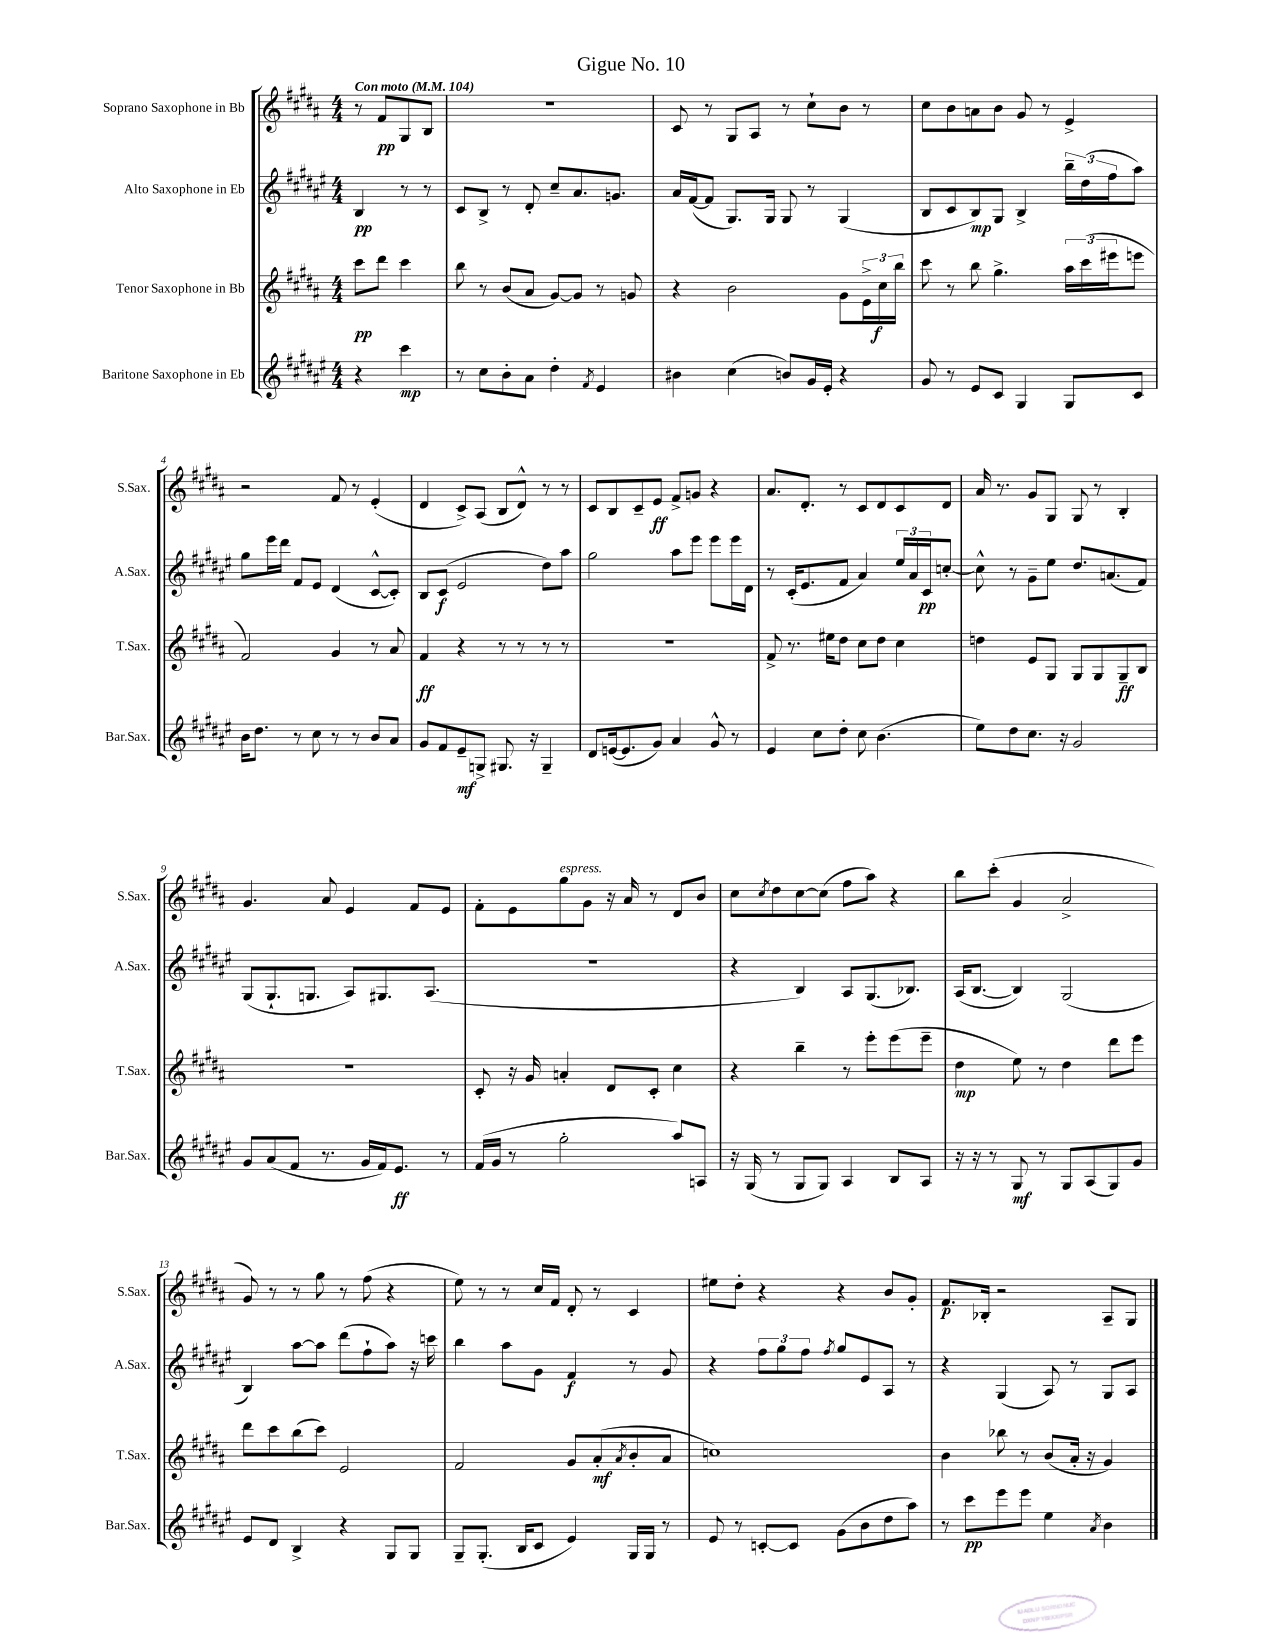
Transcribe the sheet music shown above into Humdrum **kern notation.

**kern	**dynam	**kern	**dynam	**kern	**dynam	**kern	**dynam
*part4	*part4	*part3	*part3	*part2	*part2	*part1	*part1
*staff4	*staff4	*staff3	*staff3	*staff2	*staff2	*staff1	*staff1
*I"Baritone Saxophone in Eb	*	*I"Tenor Saxophone in Bb	*	*I"Alto Saxophone in Eb	*	*I"Soprano Saxophone in Bb	*
*I'Bar.Sax.	*	*I'T.Sax.	*	*I'A.Sax.	*	*I'S.Sax.	*
*clefG2	*	*clefG2	*	*clefG2	*	*clefG2	*
*k[f#c#g#d#a#e#]	*	*k[f#c#g#d#a#]	*	*k[f#c#g#d#a#e#]	*	*k[f#c#g#d#a#]	*
*M4/4	*	*M4/4	*	*M4/4	*	*M4/4	*
*MM104	*	*MM104	*	*MM104	*	*MM104	*
=	=	=	=	=	=	=	=
!	!	!	!	!	!	!LO:TX:a:B:t=Con moto	!
4r	.	8ccc#\L	pp	4B/	pp	8r	.
.	.	8ddd#\J	.	.	.	8f#/L	pp
4ccc#\	mp	4ccc#\	.	8r	.	8G#/	.
.	.	.	.	8r	.	8B/J	.
=1	=1	=1	=1	=1	=1	=1	=1
8r	.	8bb\	.	8c#/L	.	1r	.
8cc#\L	.	8r	.	8B^/J	.	.	.
8b'\	.	(8b/L	.	8r	.	.	.
8a#\J	.	8a#/J	.	8d#'/	.	.	.
4dd#'\	.	[8g#/L)	.	8cc#~/L	.	.	.
.	.	8g#/J]	.	8.a#/	.	.	.
8qf#/	.	.	.	.	.	.	.
4e#/	.	8r	.	.	.	.	.
.	.	.	.	8.gn/J	.	.	.
.	.	8gn/	.	.	.	.	.
=2	=2	=2	=2	=2	=2	=2	=2
4b#X\	.	4r	.	16a#/LL	.	8c#/	.
.	.	.	.	([16f#/J	.	.	.
.	.	.	.	8f#/J]	.	8r	.
(4cc#\	.	2b\	.	8.G#/L)	.	8G#/L	.
.	.	.	.	.	.	8A#/J	.
.	.	.	.	16G#/Jk	.	.	.
8bn/L)	.	.	.	8G#/	.	8r	.
16g#/L	.	.	.	8r	.	8cc#`\L	.
16e#'/JJ	.	.	.	.	.	.	.
4r	.	8g#\L	.	(4G#/	.	8b\J	.
.	.	24e^\L	.	.	.	8r	.
.	.	24cc#\	f	.	.	.	.
.	.	24bb\JJ	.	.	.	.	.
=3	=3	=3	=3	=3	=3	=3	=3
8g#/	.	8ccc#\	.	8B/L	.	8cc#\L	.
8r	.	8r	.	8c#/	.	8b\	.
8e#/L	.	8bb\	.	8B/)	mp	8an\	.
8c#/J	.	4.gg#^\	.	8G#/J	.	8b\J	.
4G#/	.	.	.	4B^/	.	8g#/	.
.	.	.	.	.	.	8r	.
8G#/L	.	24aa#\LL	.	24bb~\LL	.	4e^/	.
.	.	(24ccc#\	.	(24dd#\	.	.	.
.	.	24eee#X\J	.	24ff#\J	.	.	.
8c#/J	.	8eeen\J	.	8aa#\J)	.	.	.
!!LO:LB:g=z
=4	=4	=4	=4	=4	=4	=4	=4
16b\KL	.	2f#/)	.	8gg#\L	.	2r	.
8.dd#\J	.	.	.	.	.	.	.
.	.	.	.	16eee#\L	.	.	.
.	.	.	.	16ddd#\JJ	.	.	.
8r	.	.	.	8f#/L	.	.	.
8cc#\	.	.	.	8e#/J	.	.	.
8r	.	4g#/	.	(4d#/	.	8f#/	.
8r	.	.	.	.	.	8r	.
8b/L	.	8r	.	[8c#^^/L	.	(4e'/	.
8a#/J	.	8a#/	.	8c#'/J])	.	.	.
=5	=5	=5	=5	=5	=5	=5	=5
8g#/L	.	4f#/	ff	8B/L	.	4d#/	.
8f#/	.	.	.	(8c#/J	f	.	.
8e#~/	mf	4r	.	2e#/	.	8c#^/L)	.
8Gn^/J	.	.	.	.	.	(8A#/J	.
8.G#X/	.	8r	.	.	.	8B/L	.
.	.	8r	.	.	.	8d#^^/J)	.
16r	.	.	.	.	.	.	.
4G#~/	.	8r	.	8dd#\L)	.	8r	.
.	.	8r	.	8aa#\J	.	8r	.
=6	=6	=6	=6	=6	=6	=6	=6
8d#/L	.	1r	.	2gg#\	.	8c#/L	.
([16en/k	.	.	.	.	.	8B/	.
8.e/]	.	.	.	.	.	.	.
.	.	.	.	.	.	8c#~/	.
8g#/J)	.	.	.	.	.	8e/J	ff
4a#/	.	.	.	8aa#\L	.	8f#^/L	.
.	.	.	.	8eee#\J	.	8gn/J	.
8g#^^/	.	.	.	8eee#\L	.	4r	.
8r	.	.	.	16eee#\L	.	.	.
.	.	.	.	16d#\JJ	.	.	.
=7	=7	=7	=7	=7	=7	=7	=7
4e#/	.	8f#^/	.	8r	.	8.a#/L	.
.	.	8.r	.	(16c#'/KL	.	.	.
.	.	.	.	8.e#/	.	8.d#'/J	.
8cc#\L	.	.	.	.	.	.	.
.	.	16ee#X\KL	.	.	.	.	.
8dd#'\J	.	8dd#\J	.	8f#/J	.	8r	.
8cc#\	.	8cc#\L	.	4a#/)	.	8c#/L	.
(4.b\	.	8dd#\J	.	.	.	8d#/	.
.	.	4cc#\	.	24ee#/LL	.	8c#/	.
.	.	.	.	24a#/	.	.	.
.	.	.	.	24c#/J	pp	.	.
.	.	.	.	[8ccn'/J	.	8d#/J	.
=8	=8	=8	=8	=8	=8	=8	=8
8ee#\L)	.	4ddn\	.	8cc^^\]	.	16a#/	.
.	.	.	.	.	.	8.r	.
8dd#\	.	.	.	8r	.	.	.
8.cc#\J	.	8e/L	.	8g#~\L	.	8g#/L	.
.	.	8G#/J	.	8ee#\J	.	8G#/J	.
16r	.	.	.	.	.	.	.
2g#/	.	8G#/L	.	8.dd#/L	.	8G#/	.
.	.	8G#/	.	.	.	8r	.
.	.	.	.	(8.an/	.	.	.
.	.	8G#~/	ff	.	.	4B'/	.
.	.	8B/J	.	8f#/J)	.	.	.
!!LO:LB:g=z
=9	=9	=9	=9	=9	=9	=9	=9
8g#/L	.	1r	.	(8G#/L	.	4.g#/	.
(8a#/	.	.	.	8.G#`/	.	.	.
8f#/J	.	.	.	.	.	.	.
.	.	.	.	8.Gn/J	.	.	.
8.r	.	.	.	.	.	8a#/	.
.	.	.	.	8A#/L)	.	4e/	.
16g#/LL	.	.	.	.	.	.	.
16f#/J)	.	.	.	8.G#X/	.	.	.
8.e#/J	ff	.	.	.	.	.	.
.	.	.	.	.	.	8f#/L	.
.	.	.	.	(8.A#/J	.	.	.
8r	.	.	.	.	.	8e/J	.
=10	=10	=10	=10	=10	=10	=10	=10
(16f#/LL	.	8c#'/	.	1r	.	8f#'\L	.
16g#/JJ	.	.	.	.	.	.	.
8r	.	16r	.	.	.	8e\	.
.	.	16g#/	.	.	.	.	.
!	!	!	!	!	!	!LO:TX:a:i:t=espress.	!
2gg#'\	.	4an'/	.	.	.	8gg#\	.
.	.	.	.	.	.	8g#\J	.
.	.	8d#/L	.	.	.	16r	.
.	.	.	.	.	.	16a#/	.
.	.	8c#'/J	.	.	.	8r	.
8aa#/L)	.	4cc#\	.	.	.	8d#/L	.
8An/J	.	.	.	.	.	8b/J	.
=11	=11	=11	=11	=11	=11	=11	=11
16r	.	4r	.	4r	.	8cc#\L	.
(16G#/	.	.	.	.	.	.	.
.	.	.	.	.	.	8qcc#/	.
8r	.	.	.	.	.	8dd#\	.
8G#/L	.	4bb~\	.	4B/)	.	[8cc#\	.
8G#/J)	.	.	.	.	.	(8cc#\J]	.
4A#/	.	8r	.	8A#/L	.	8ff#\L	.
.	.	8eee'\L	.	(8.G#/	.	8aa#\J)	.
8B/L	.	(8eee\	.	.	.	4r	.
.	.	.	.	8.B-X/J)	.	.	.
8A#/J	.	8eee~\J	.	.	.	.	.
=12	=12	=12	=12	=12	=12	=12	=12
16r	.	4dd#\	mp	(16A#/KL	.	8bb\L	.
16r	.	.	.	[8.B/J	.	.	.
8r	.	.	.	.	.	(8ccc#'\J	.
8G#/	mf	8ee\)	.	4B/])	.	4g#/	.
8r	.	8r	.	.	.	.	.
8G#/L	.	4dd#\	.	(2G#/	.	2a#^/	.
(8A#/	.	.	.	.	.	.	.
8G#/)	.	8ddd#\L	.	.	.	.	.
8g#/J	.	8eee\J	.	.	.	.	.
!!LO:LB:g=z
=13	=13	=13	=13	=13	=13	=13	=13
8e#/L	.	8ddd#\L	.	4B/)	.	8g#/)	.
8d#/J	.	8ccc#\	.	.	.	8r	.
4B^/	.	(8bb\	.	[8aa#\L	.	8r	.
.	.	8ccc#\J)	.	8aa#\J]	.	8gg#\	.
4r	.	2e/	.	(8ddd#\L	.	8r	.
.	.	.	.	8ff#`\	.	(8ff#\	.
8G#/L	.	.	.	8aa#\J)	.	4r	.
8G#/J	.	.	.	16r	.	.	.
.	.	.	.	16cccn\	.	.	.
=14	=14	=14	=14	=14	=14	=14	=14
8G#~/L	.	2f#/	.	4bb\	.	8ee\)	.
(8.G#'/J	.	.	.	.	.	8r	.
.	.	.	.	8aa#\L	.	8r	.
16B/KL	.	.	.	.	.	.	.
8c#/J	.	.	.	8g#\J	.	16cc#/LL	.
.	.	.	.	.	.	16f#/JJ	.
4e#/)	.	8g#/L	.	4f#/	f	8d#'/	.
.	.	(8a#'/	mf	.	.	8r	.
.	.	8qa#/	.	.	.	.	.
16G#/LL	.	8b'/	.	8r	.	4c#/	.
16G#/JJ	.	.	.	.	.	.	.
8r	.	8a#/J	.	8g#/	.	.	.
=15	=15	=15	=15	=15	=15	=15	=15
8e#/	.	1ccn)	.	4r	.	8ee#X\L	.
8r	.	.	.	.	.	8dd#'\J	.
[8cn'/L	.	.	.	12ff#\L	.	4r	.
.	.	.	.	12gg#\	.	.	.
8c/J]	.	.	.	.	.	.	.
.	.	.	.	12ff#\J	.	.	.
.	.	.	.	8qff#/	.	.	.
(8g#\L	.	.	.	8gg#/L	.	4r	.
8b\	.	.	.	8e#/	.	.	.
8dd#\	.	.	.	8A#/J	.	8b/L	.
8aa#\J)	.	.	.	8r	.	8g#'/J	.
=16	=16	=16	=16	=16	=16	=16	=16
8r	.	4b\	.	4r	.	8.f#/L	p
8ccc#\L	pp	.	.	.	.	.	.
.	.	.	.	.	.	16B-X'/Jk	.
8eee#\	.	8bb-X\	.	(4G#/	.	2r	.
8eee#\J	.	8r	.	.	.	.	.
4ee#\	.	(8b/L	.	8A#/)	.	.	.
.	.	16a#'/Jk	.	8r	.	.	.
.	.	16r	.	.	.	.	.
8qa#/	.	.	.	.	.	.	.
4b\	.	4g#/)	.	8G#/L	.	8A#~/L	.
.	.	.	.	8A#/J	.	8G#/J	.
==	==	==	==	==	==	==	==
*-	*-	*-	*-	*-	*-	*-	*-
